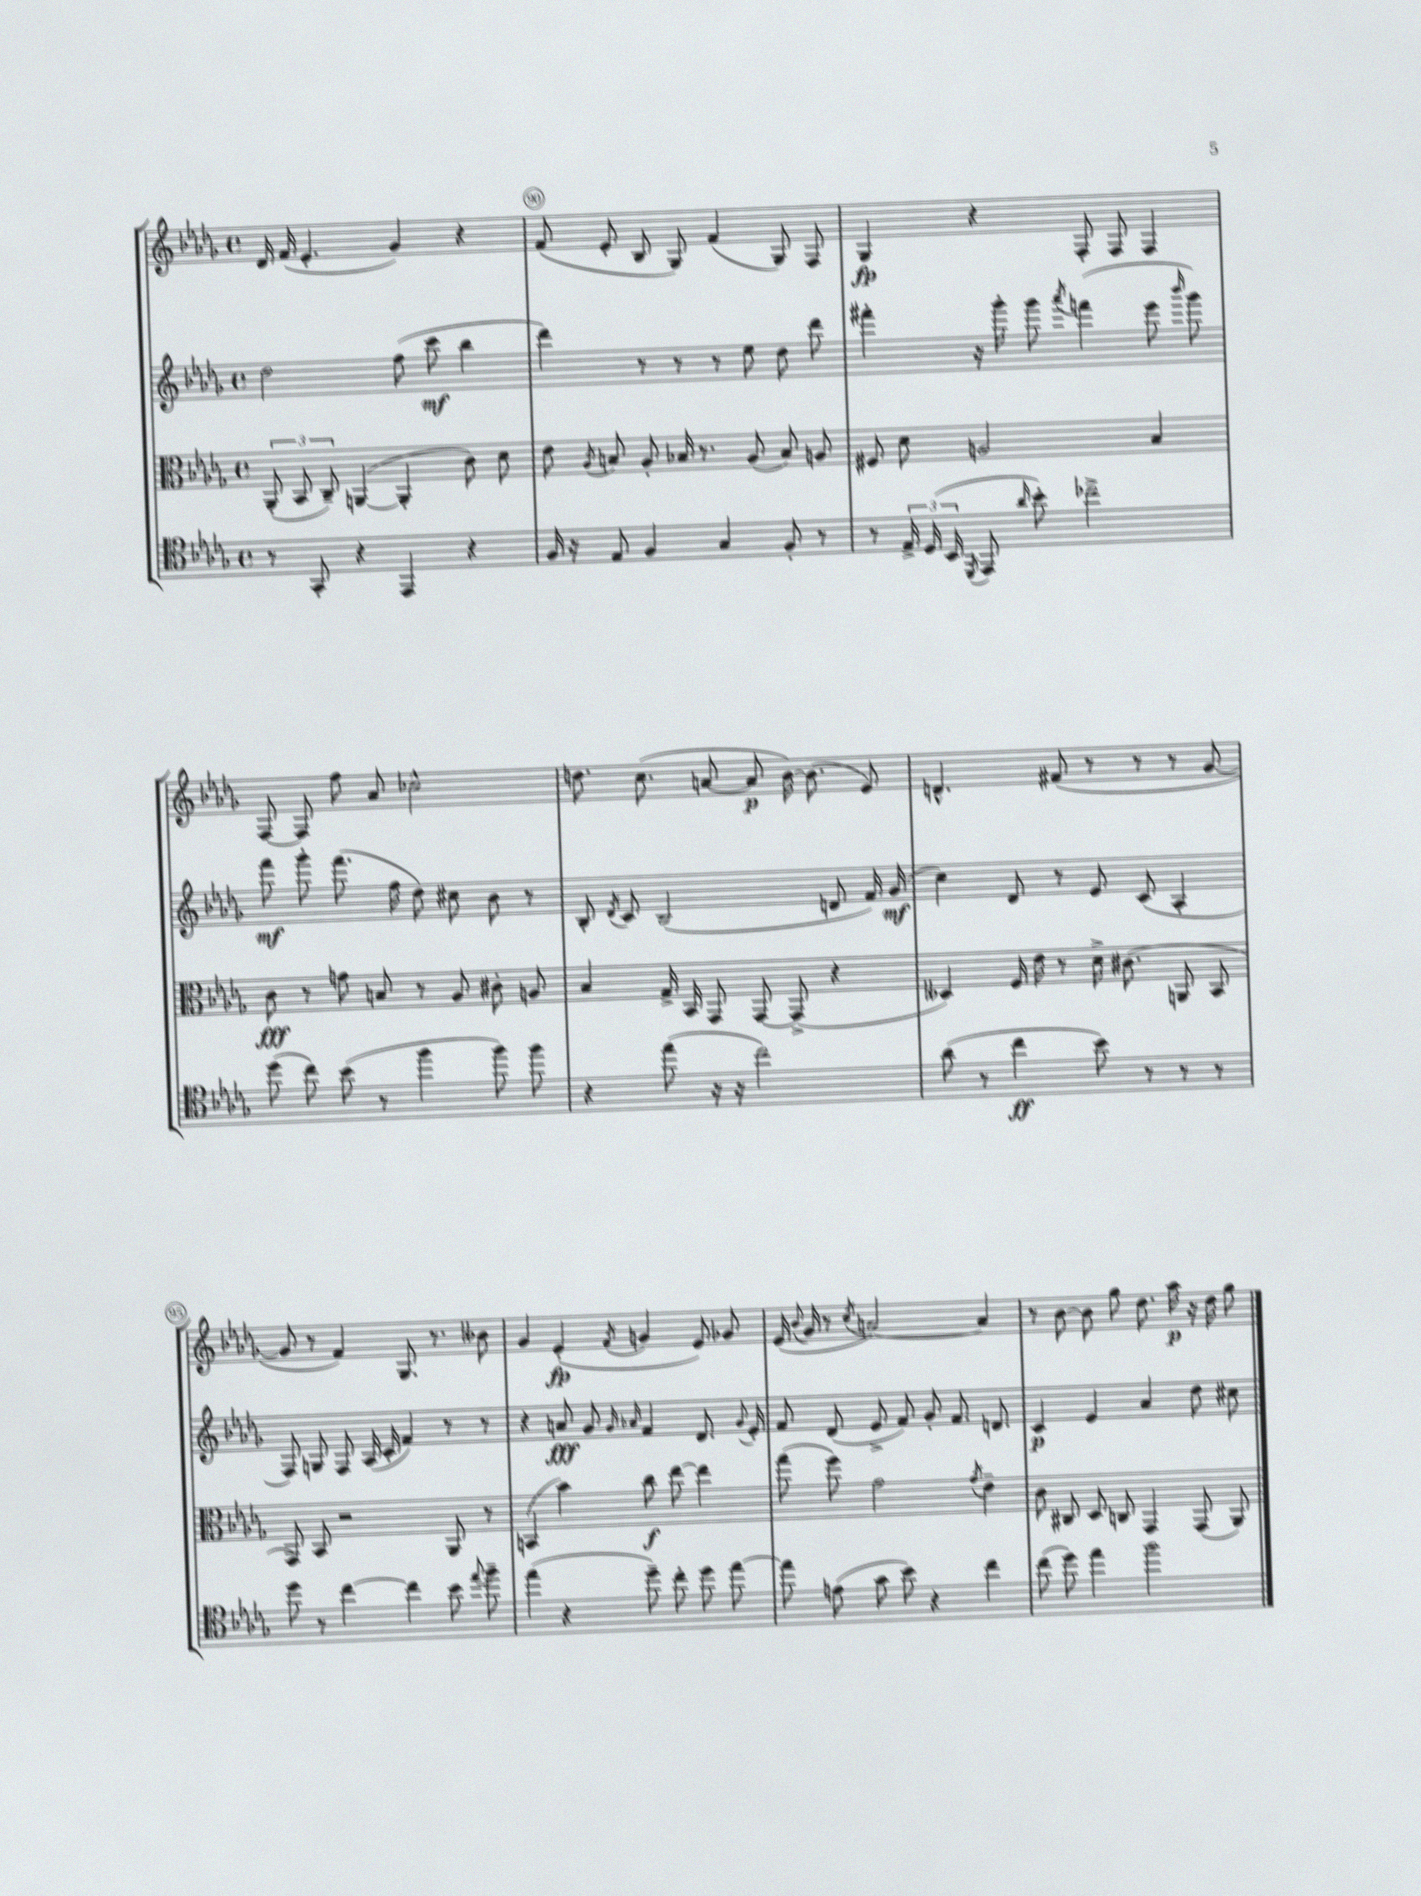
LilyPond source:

<<
\new StaffGroup <<
\new Staff = "s0" {
    \clef treble \key des \major \defaultTimeSignature \time 4/4
    \autoBeamOff des'16 f'16( ees'4.-. ges'4) r4 |
    f'8( ees'8-. bes8 ges8) f'4( ges8) f8 |
    ges4\fp r4 f8-. f8 f4 |
    f8~ f8 f''8 aes'8 ces''2-^ |
    d''8. c''8.( a'8~ a'8\p bes'16~) bes'8.( ees'8) |
    d'4.-^ fis'8( r8 r8 r8 ges'8~ |
    ges'8 r8 f'4) ges8. r8. beses'8 |
    ges'4 ees'4-.\fp( \acciaccatura { f'8 } g'4 ees'8) ges'8 |
    ees'16( \appoggiatura { bes'8 } ges'16 r8 \acciaccatura { c''8 } a'2~) a'4 |
    r8 bes'8~ bes'8 ges''8 des''8. aes''16\p r16 des''16 ges''8 \bar "|." |
}
\new Staff = "s1" {
    \clef treble \key des \major \defaultTimeSignature \time 4/4
    \autoBeamOff des''2 f''8( c'''8\mf bes''4 |
    des'''4) r8 r8 r8 ees''8 des''8 des'''8 |
    fis'''4-. r16 ges'''16-. ges'''8 \acciaccatura { aes'''8 } f'''4( ees'''8 \grace { bes'''16 } ges'''8) |
    f'''8\mf ges'''8-. f'''8.( f''16 des''8) cis''8 bes'8 r8 |
    bes8-. \acciaccatura { des'8 } c'8 bes2( d'8 f'16) ges'16\mf( |
    c''4) des'8 r8 ees'8 c'8( aes4-. |
    f8) g8 f8 aes16( c'16-. f'4) r8 r8 |
    r4 a'8\fff ges'8 \grace { ges'16 aes'16 } f'4 des'8. \appoggiatura { ges'8 } ees'16-. |
    f'8 des'8( ees'8-> f'8) ges'8-. f'8. d'8. |
    c'4\p ees'4 aes'4 des''8 cis''8 \bar "|." |
}
\new Staff = "s2" {
    \clef alto \key des \major \defaultTimeSignature \time 4/4
    \autoBeamOff \tuplet 3/2 { aes,8-.( bes,8 c8--) } a,4~( a,4-. c'8) des'8 |
    ees'8 \acciaccatura { aes8 } b8 aes8-. bes16 r8. aes8( bes8) a8 |
    fis8 des'8 a2 bes4 |
    c'8\fff r8 g'8 b8 r8 aes8 cis'8-. a8 |
    bes4 ges16-> bes,16 ges,8 ges,8~ ges,8->( r4 |
    deses4) f16 ees'16 r8 des'16-> cis'8.( a,8 bes,8 |
    ges,8) bes,8 r2 aes,8 r8 |
    b,4( bes'4) c''8\f ees''8~ ees''4 |
    ges''8( f''8) ges'2 \acciaccatura { ges'8 } ees'4-- |
    c'8 cis8 des8 c8 ges,4 ges,8( aes,8) \bar "|." |
}
\new Staff = "s3" {
    \clef tenor \key des \major \defaultTimeSignature \time 4/4
    \autoBeamOff r8 ges,8-. r4 ees,4 r4 |
    f16 r16 ees8 f4 ges4 f8-. r8 |
    r8 \tuplet 3/2 { ees16-> des16( bes,16 } \acciaccatura { des,8 } ees,8 \grace { aes'16 } bes'8-.) ces''2-> |
    des''8( c''8) bes'8( r8 f''4 f''8) f''8 |
    r4 ees''8( r16 r16 c''2) |
    aes'8( r8 c''4\ff bes'8) r8 r8 r8 |
    des''8 r8 c''4~ c''4 bes'8 \appoggiatura { ees''8 } f''8-- |
    ees''4( r4 des''8--) c''8-. des''8 ees''8~ |
    ees''8 e'8( ges'8 bes'8) r4 c''4 |
    c''8( des''8) ees''4 f''2 \bar "|." |
}
>>
>>
\layout { \context { \Score currentBarNumber = #89 \override BarNumber.break-visibility = ##(#f #t #t) barNumberVisibility = #(every-nth-bar-number-visible 5) \override BarNumber.stencil = #(make-stencil-circler 0.1 0.3 ly:text-interface::print) } }
